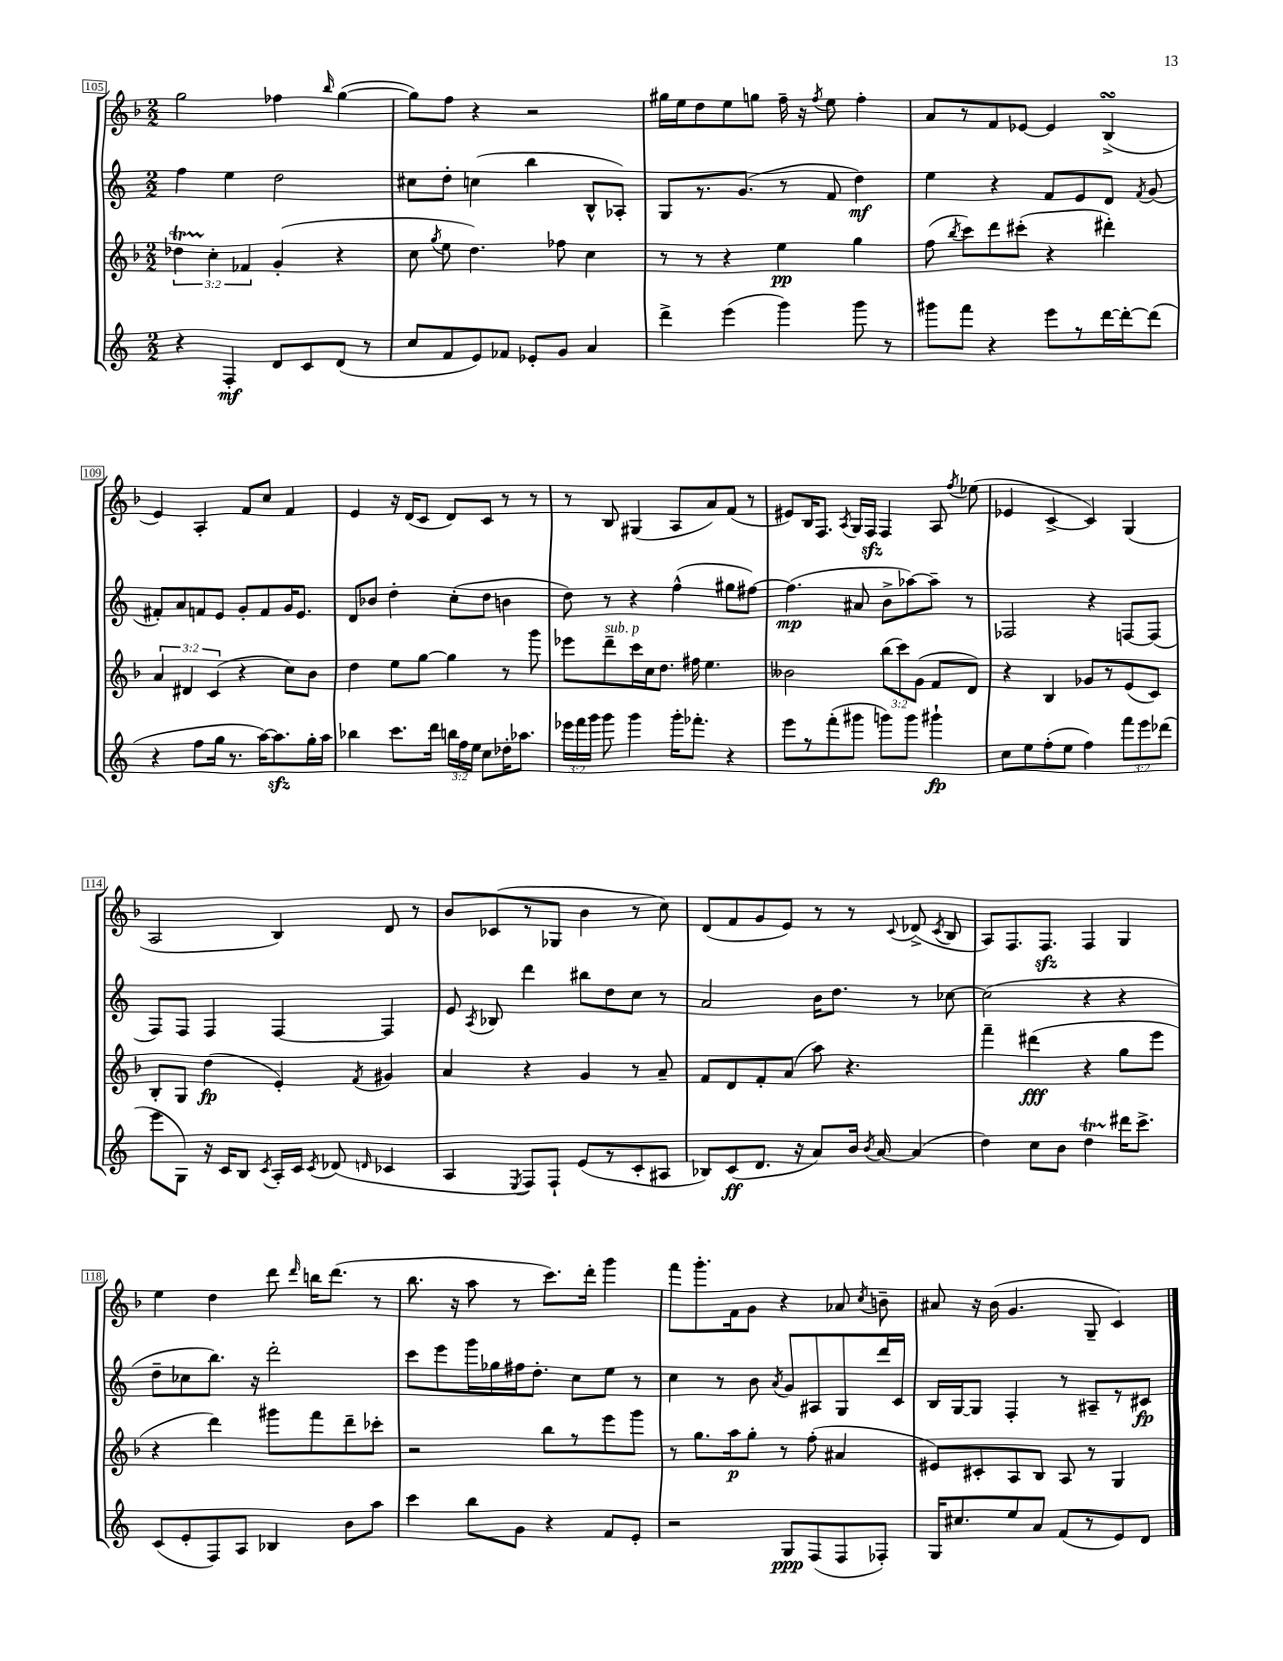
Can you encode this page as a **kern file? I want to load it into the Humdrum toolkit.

**kern	**kern	**kern	**kern
*staff4	*staff3	*staff2	*staff1
*clefG2	*clefG2	*clefG2	*clefG2
*k[]	*k[b-]	*k[]	*k[b-]
*M2/2	*M2/2	*M2/2	*M2/2
4r	6dd-	4ff	2gg
.	6cc'	.	.
4F'	.	4ee	.
.	6f-	.	.
8d	(4g'	2dd	4ff-
8c	.	.	.
.	.	.	16qqbb-
(8d	4r	.	([4gg
8r	.	.	.
=	=	=	=
8cc	8cc	8cc#	8gg])
.	8qgg	.	.
8f	8ee	8dd'	8ff
8e)	4.dd)	(4cc	4r
8f-	.	.	.
8e-'	.	4bb	2r
8g	8ff-	.	.
4a	4cc	8B^^	.
.	.	8A-')	.
=	=	=	=
4ddd^	8r	8G	16gg#
.	.	.	16ee
.	8r	8.r	8dd
(4eee	4r	.	8ee
.	.	(8.g	.
.	.	.	8gg
4ggg)	4ee	8r	16ff~
.	.	.	16r
.	.	.	8qff
.	.	8f	8ee
8ggg	4gg	4dd)	4ff'
8r	.	.	.
=	=	=	=
8ggg#	(8ff	4ee	8a
.	8qbb-	.	.
8fff	8ccc)	.	8r
4r	8ddd	4r	8f
.	(8ccc#'	.	[8e-
8eee	4r	8f	4e-]
8r	.	8e	.
[16ddd	4ddd#')	8d	(4B-^
16ddd'_	.	.	.
.	.	8qf	.
(8ddd]	.	(8g	.
=	=	=	=
4r	6a	8f#')	4e)
.	.	8a	.
.	6d#	.	.
8ff	.	8f	4A'
.	(6c	.	.
16gg	.	8e	.
8.r	.	.	.
.	4r	8g'	8f
[16aa)	.	8f	8cc
8.aa]	.	.	.
.	8cc)	16g	4f
.	.	8.e	.
16gg'	8b-	.	.
16aa	.	.	.
=	=	=	=
4bb-	4dd	8d	4e
.	.	8b-	.
8.ccc	8ee	4dd'	16r
.	.	.	(16d
.	[8gg	.	8c
16ddd	.	.	.
24bb	4gg]	(8cc'	8d)
24ff	.	.	.
24ee	.	.	.
8cc	.	8dd	8c
16dd-'	8r	4b	8r
8.aa-	.	.	.
.	8ggg	.	8r
=	=	=	=
24eee-	8eee-	8dd)	8r
24fff	.	.	.
24ggg	.	.	.
8ggg	8ddd~	8r	8B-
4ggg	16ccc	4r	(4G#
.	16cc	.	.
.	8.dd	.	.
16ggg'	.	(4ff^^	8A
8.fff-'	16ff#	.	.
.	4.ee	.	8a)
4r	.	8gg#	(8f
.	.	[8ff#)	8r
=	=	=	=
8eee	2b--	(4.ff#]	8e#)
8r	.	.	16B-
.	.	.	8.F
(8fff'	.	.	.
.	.	.	8qA
8ggg#	.	8a#	16G
.	.	.	16F
8ggg)	(12bb-	8b^	4F
.	12ccc)	.	.
8ggg	.	[8aa-)	.
.	(12g	.	.
4ggg#`	8f	8aa-~]	8A
.	.	.	8qff
.	8d)	8r	(8ee-
=	=	=	=
8cc	4r	2F-	4e-
8ee	.	.	.
(8ff'	4B-	.	[4c^
8ee	.	.	.
4ff)	8g-	4r	4c])
.	8r	.	.
12fff	(8e	[8F	(4G
12eee	.	.	.
.	8c)	(8F]	.
(12ddd-	.	.	.
=	=	=	=
8eee	8B-'	8F)	2A
8G)	8G	8F	.
16r	(4dd	4F	.
16c	.	.	.
8B	.	.	.
8qc	.	.	.
16A'	4e')	[4F	4B-)
16c	.	.	.
8qc	.	.	.
(8d-	.	.	.
16qqd	8qf	.	.
4c-	4g#	4F]	8d
.	.	.	8r
=	=	=	=
4A	4a	8e	8b-
.	.	8qA	.
.	.	8B-	(8c-
8qE	.	.	.
8F)	4r	4ddd	8r
8F`	.	.	8G-
(8e	4g	8bb#	4b-
8r	.	8dd	.
8c'	8r	8cc	8r
8A#	8a~	8r	8cc)
=	=	=	=
8B-)	8f	2a	(8d
(8c	8d	.	8f
8.d	8f'	.	8g
.	(8a	.	8e)
16r	.	.	.
8a)	8aa)	16b	8r
.	.	8.dd	.
16b	4.r	.	8r
8qb	.	.	.
[16a	.	.	.
.	.	.	8qqc
(4a]	.	8r	(8d-^
.	.	.	8qc
.	.	[8cc-	8B-
=	=	=	=
4dd)	4fff~	(2cc-]	8A)
.	.	.	8.F
8cc	(4ddd#	.	.
.	.	.	8.F
8b	.	.	.
4dd	4r	4r	4F
16ddd#	8gg	4r	4G
8.ccc^	.	.	.
.	8eee	.	.
=	=	=	=
(8c	4r	8dd~	4ee
8e'	.	8cc-	.
8F)	4ddd)	8.bb)	4dd
8A	.	.	.
.	.	16r	.
4B-	8ggg#	2ddd'	8ddd
.	.	.	16qqddd
.	8fff	.	16bb
.	.	.	(8.ddd
8b	8ddd~	.	.
8aa	8ccc-'	.	8r
=	=	=	=
4ccc	2r	8ccc	8.bb-
.	.	8eee	.
.	.	.	16r
8bb	.	16ggg	8aa
.	.	16gg-	.
8g	.	16ff#	8r
.	.	8.dd'	.
4r	8bb-	.	8.ccc)
.	8r	8cc	.
.	.	.	16ddd'
8f	8eee	8ee	4ggg
8e'	8ggg	8r	.
=	=	=	=
2r	8r	4cc	8fff
.	8.gg	.	8.ggg'
.	.	8r	.
.	16aa	.	16f
.	8gg'	8b	8g
.	.	8qa	.
8G	8r	8g	4r
(8F	(8ff'	8A#	.
8F	4a#	8G	8a-
.	.	.	8qcc
8F-')	.	16ddd	8b~
.	.	16c	.
=	=	=	=
16G	8e#)	16B	8a#
8.cc#	.	[16G	.
.	8c#'	8G]	16r
.	.	.	(16b-
8ee	8A	4F'	4.g
8a	8B-	.	.
(8f	8A	8r	.
8r	8r	8A#~	8G~
8e)	4G	8r	4c)
8d	.	8c#	.
==	==	==	==
*-	*-	*-	*-
